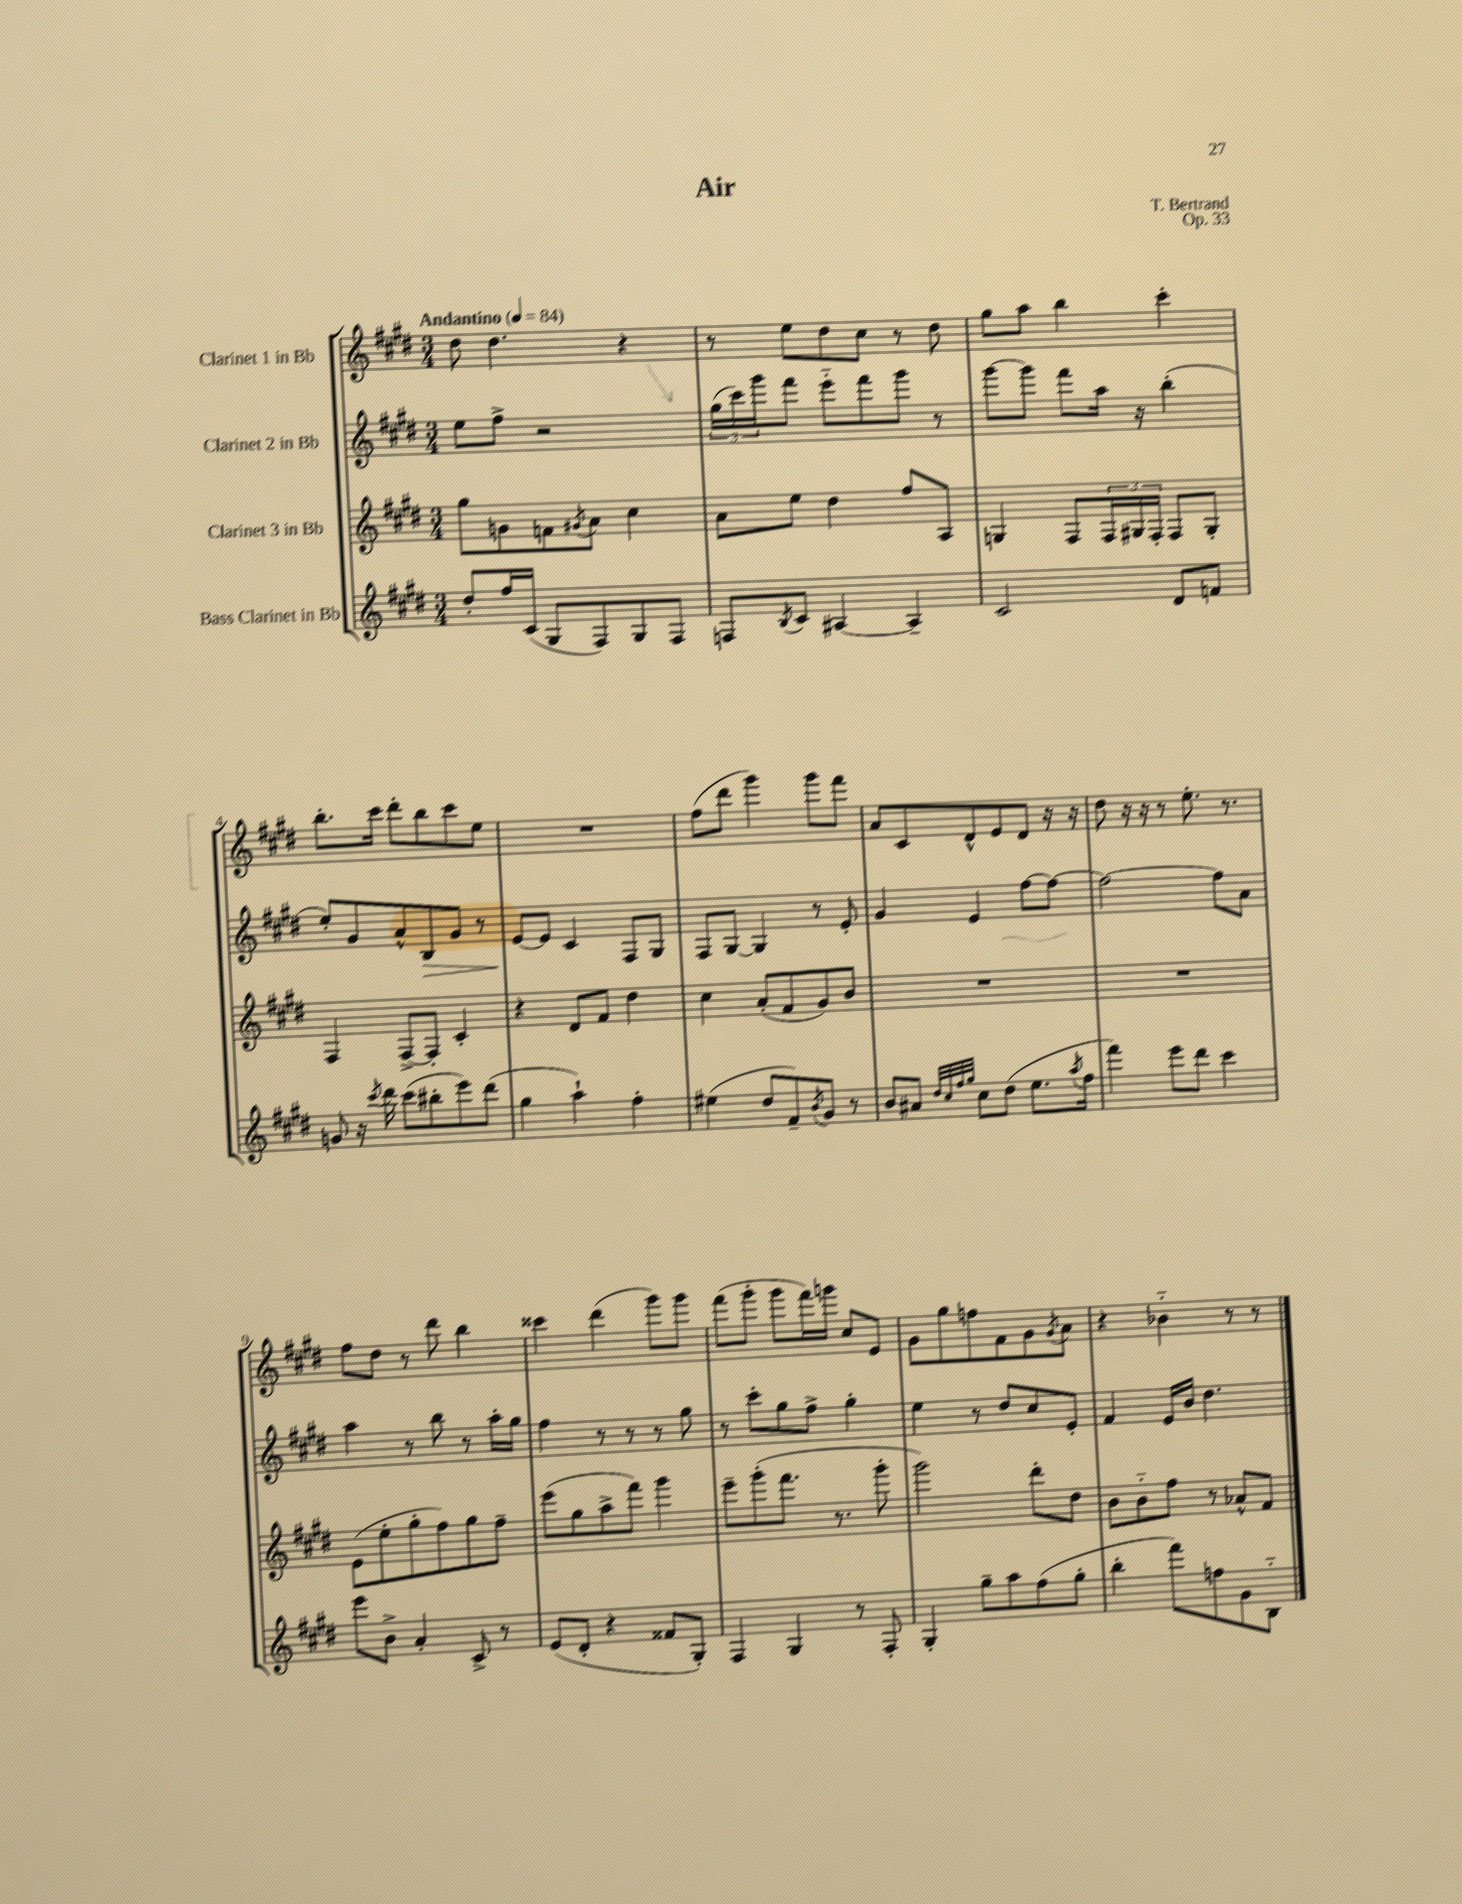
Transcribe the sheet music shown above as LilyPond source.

\header { title = "Air" composer = "T. Bertrand" opus = "Op. 33" }
<<
\new StaffGroup <<
\new Staff = "s0" \with { instrumentName = "Clarinet 1 in Bb" } {
    \clef treble \key e \major \numericTimeSignature \time 3/4 \tempo "Andantino" 4 = 84
    dis''8 dis''4. r4 |
    r8 e''8 dis''8 cis''8 r8 dis''8 |
    gis''8 a''8 b''4 cis'''4-. |
    b''8.-. cis'''16 dis'''8-. b''8 cis'''8 e''8 |
    R2. |
    fis''8( dis'''8 gis'''4) gis'''8 fis'''8 |
    a'8 cis'8 dis'8-^ e'8 dis'8 r16 r16 |
    dis''8 r16 r16 r8 e''8.-. r8. |
    fis''8 dis''8 r8 dis'''8 b''4 |
    cisis'''4 dis'''4( gis'''8) gis'''8 |
    fis'''8( gis'''8-. gis'''8 fis'''16) g'''16 cis''8 e'8 |
    gis'8 gis''8 f''8 fis'8 gis'8 \acciaccatura { gis'8 } a'8 |
    r4 bes'4-_ r8 r8 \bar "|." |
}
\new Staff = "s1" \with { instrumentName = "Clarinet 2 in Bb" } {
    \clef treble \key e \major \numericTimeSignature \time 3/4
    e''8 fis''8-> r2 |
    \tuplet 3/2 { gis''16( cis'''16) gis'''16 } fis'''8 e'''8-_ fis'''8 gis'''8 r8 |
    gis'''8~ gis'''8 fis'''8 a''16 r16 b''4-.( |
    e''8-.) gis'8 a'8-^ b8\> gis'8 r8 |
    e'8~\! e'8 cis'4 fis8 gis8 |
    fis8 gis8~ gis4 r8 e'8-. |
    gis'4 e'4 fis''8~ fis''8~ |
    fis''2~ fis''8 a'8 |
    a''4 r8 b''8 r8 a''16-. gis''16 |
    fis''4 r8 r8 r8 gis''8 |
    r8 cis'''8-. gis''8 fis''8-> gis''4-. |
    e''4 r8 dis''8 cis''8 e'8-. |
    fis'4 e'16 b'16 dis''4. \bar "|." |
}
\new Staff = "s2" \with { instrumentName = "Clarinet 3 in Bb" } {
    \clef treble \key e \major \numericTimeSignature \time 3/4
    gis''8 g'8 f'8 \acciaccatura { gis'8 } a'8 cis''4 |
    a'8 e''8 dis''4 fis''8 a8 |
    g4 fis8 \tuplet 3/2 { fis16 gis16 fis16-. } fis8 gis8-. |
    fis4 fis8~-> fis8-. cis'4-. |
    r4 dis'8 fis'8 dis''4 |
    cis''4 a'8-.( fis'8 gis'8) b'8 |
    R2. |
    R2. |
    e'8( e''8-. gis''8-. fis''8) gis''8 fis''8-- |
    e'''8( gis''8 a''8-> fis'''8) gis'''4 |
    e'''8-- gis'''8-.( fis'''8. r8. gis'''8-. |
    gis'''2) dis'''8-. dis''8 |
    b'8 b'8-_ fis''8 r8 aes'8-^ fis'8 \bar "|." |
}
\new Staff = "s3" \with { instrumentName = "Bass Clarinet in Bb" } {
    \clef treble \key e \major \numericTimeSignature \time 3/4
    dis''8-. fis''16 cis'16( gis8 fis8) gis8 fis8 |
    f8 \acciaccatura { b8 } cis'8 ais4~ ais4-- |
    cis'2 dis'8 f'8 |
    g'8 r16 \acciaccatura { cis'''8 } dis'''16 cis'''8( bis''8-. e'''8) dis'''8( |
    gis''4 a''4-!) fis''4-. |
    eis''4( dis''8 fis'8--) \acciaccatura { b'8 } gis'8 r8 |
    b'8 ais'8 \grace { dis''32 cis''32 fis''32 gis''32 } cis''8 dis''8( e''8. \acciaccatura { a''8 } fis''16 |
    fis'''4) e'''8 dis'''8 cis'''4 |
    e'''8 b'8-> a'4-. cis'8-> r8 |
    e'8( dis'8-. r4 fisis'8 gis8-.) |
    fis4 gis4 r8 fis8-. |
    gis4-. gis''8-- a''8 fis''8( gis''8-. |
    b''4-. fis'''8) f''8 gis'8 b8-_ \bar "|." |
}
>>
>>
